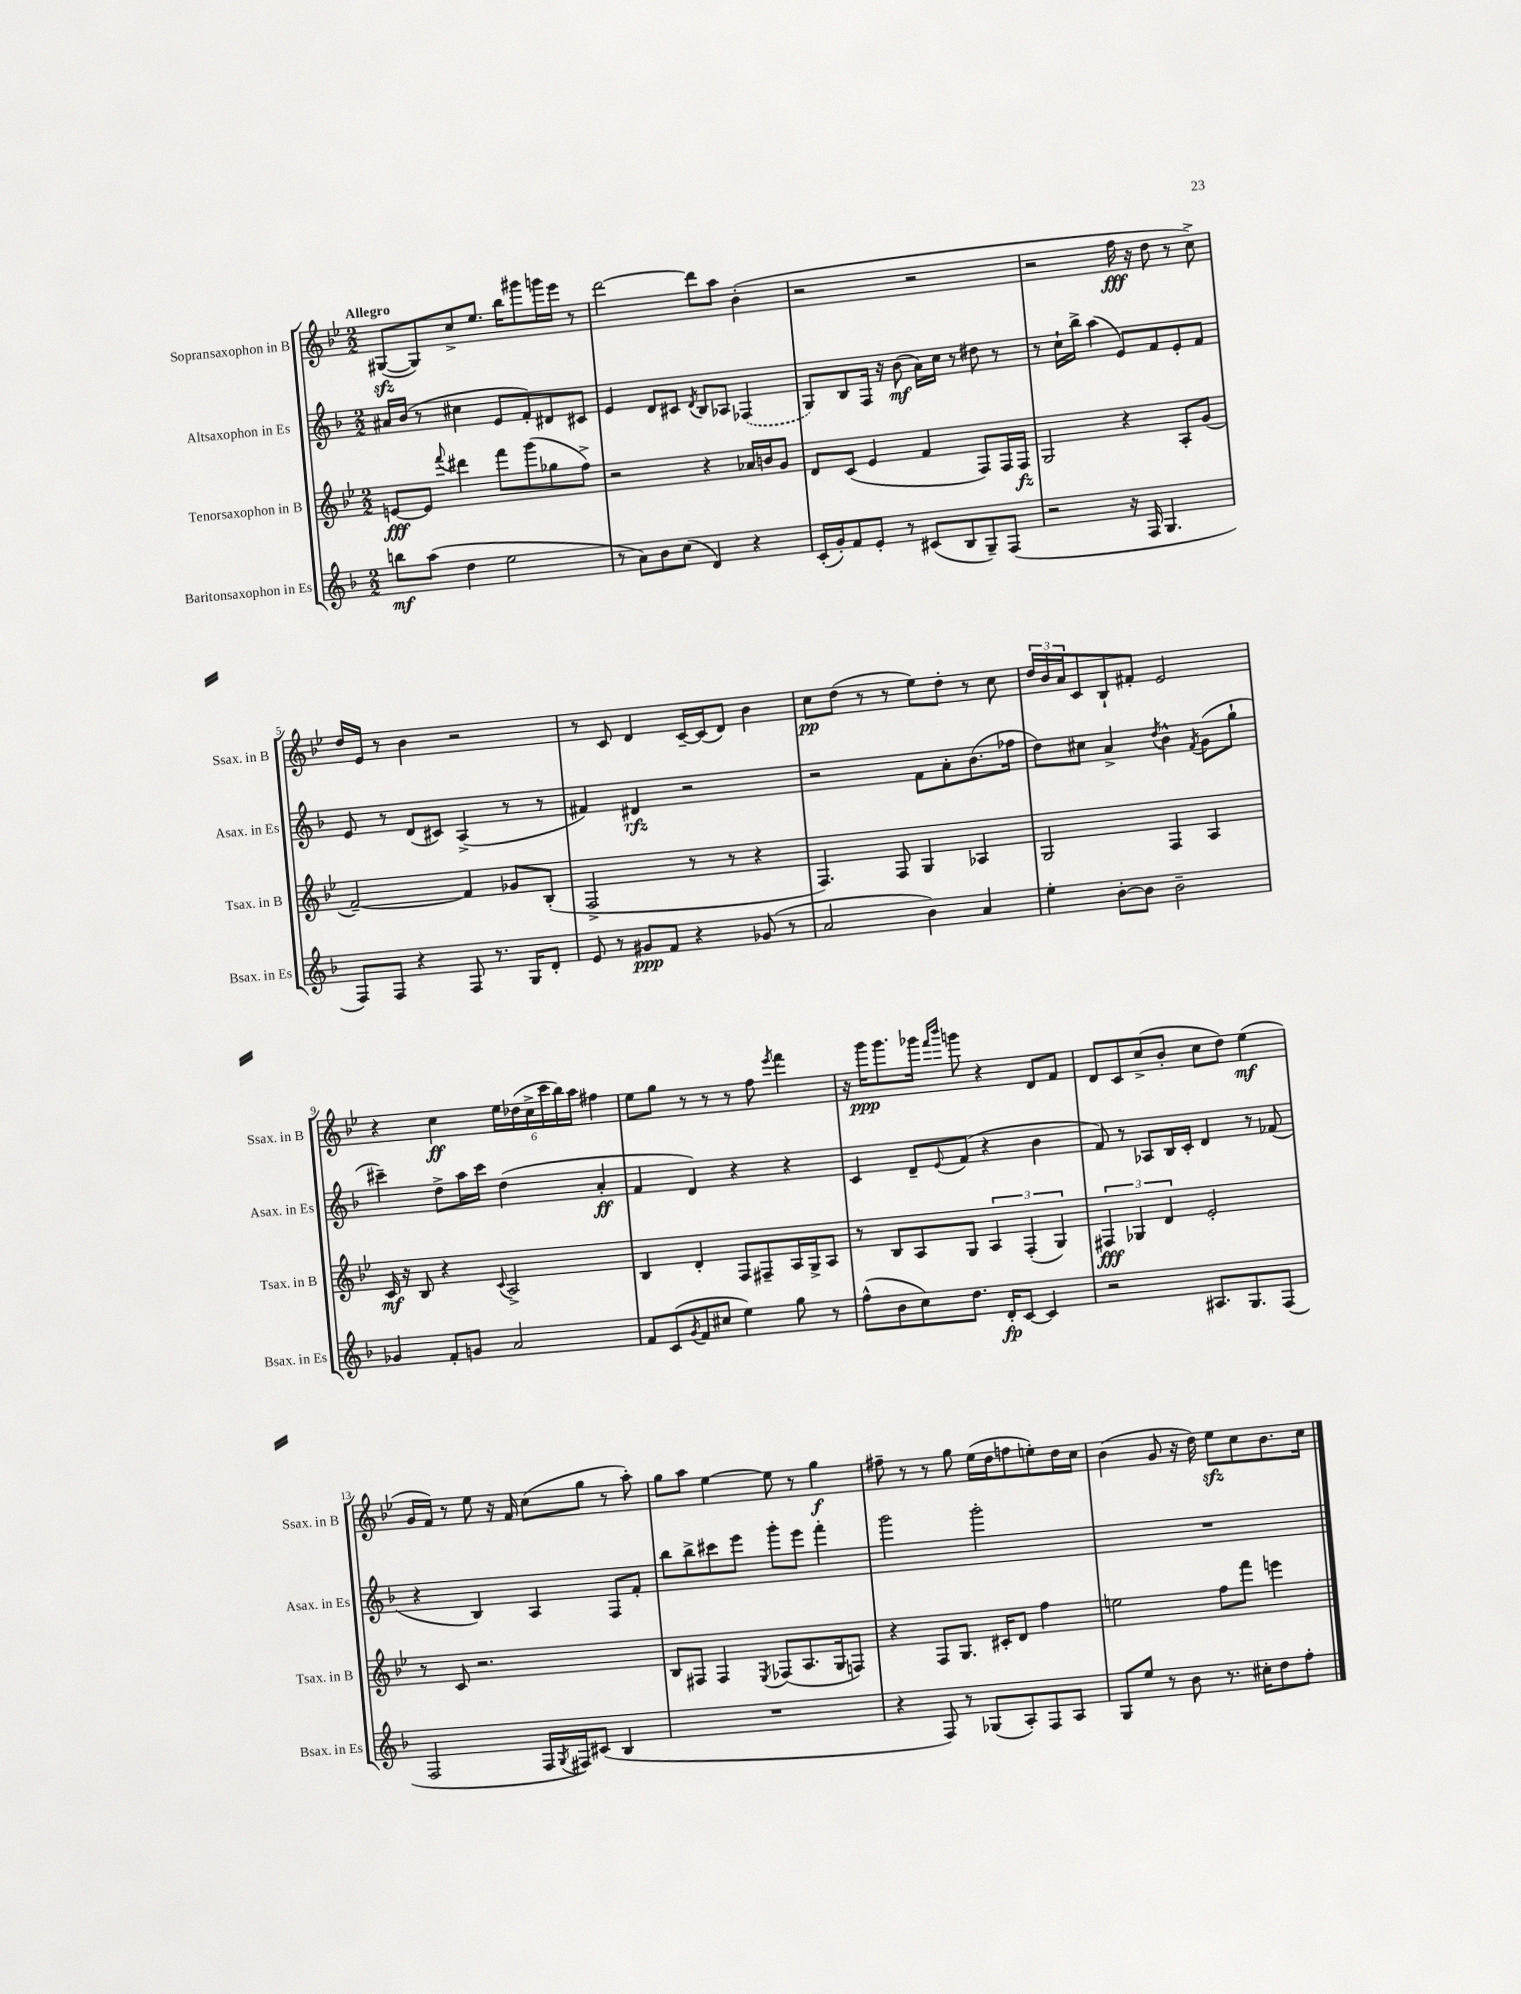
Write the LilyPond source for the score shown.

<<
\new StaffGroup <<
\new Staff = "s0" \with { instrumentName = "Sopransaxophon in B" shortInstrumentName = "Ssax. in B" } {
    \clef treble \key bes \major \numericTimeSignature \time 2/2 \tempo "Allegro"
    gis8~\sfz( gis8) c''8-> ees''8. bes''16 gis'''8 g'''16 ees'''16 r8 |
    d'''2~ d'''8 a''8 bes'4-.( |
    r2 r2 |
    r2 f''16\fff r16 d''8 r8 c''8->) |
    d''16 ees'16 r8 bes'4 r2 |
    r8 c'8 d'4 c'16~-- c'16( d'8) bes'4 |
    c''8\pp d''8( r8 r8 ees''8) d''8-. r8 c''8 |
    \tuplet 3/2 { d''16 bes'16 a'16 } c'8 bes8-! fis'8-. ees'2 |
    r4 c''4\ff \tuplet 6/4 { ees''16 des''16( c''16-> c'''16 bes''16) a''16 } fis''4 |
    ees''8 g''8 r8 r8 r8 f''8 \acciaccatura { ees'''8 } f'''4 |
    r16 g'''16\ppp g'''8. ges'''16 \grace { f'''16 bes'''16 } g'''8 r4 d'8 f'8 |
    d'8 c'8 c''8->( bes'8-. c''8 d''8) ees''4\mf( |
    g'16 f'16) r8 ees''8 r16 f'16 c''8( g''8 r8 a''8-.) |
    g''8 a''8 ees''4~ ees''8 r8 g''4\f |
    fis''8-- r8 r8 g''8 ees''16( d''16 f''8 e''8-.) d''16 c''16 |
    bes'4( g'8 r16 d''16) ees''8\sfz c''8 bes'8. c''16 \bar "|." |
}
\new Staff = "s1" \with { instrumentName = "Altsaxophon in Es" shortInstrumentName = "Asax. in Es" } {
    \clef treble \key f \major \numericTimeSignature \time 2/2
    ais'16 bes'16( r8 cis''4 e'8 f'8-.) dis'8 cis'8 |
    e'4 d'8 cis'8 \acciaccatura { d'8 } bes8 aes8 \once \slurDashed fes4( |
    g8) bes8 f16 r16 bes'8\mf( a'16) c''16 r8 dis''8 r8 |
    r8 c''16-! bes''16-> a''4( e'8) f'8 e'8-. f'8 |
    e'8 r8 d'8( cis'8) a4->( r8 r8 |
    fis'4) dis'4\rfz r2 |
    r2 f'8 a'8-. bes'8.( fes''16 |
    d''8) cis''8 a'4-> \acciaccatura { d''8 } bes'4-^ \acciaccatura { f'8 } g'8( g''8-! |
    cis'''4--) d''8-> a''16 cis'''16 d''4( a'4-.\ff |
    f'4 d'4) r4 r4 |
    c'4 d'8-- \appoggiatura { e'8 } f'8( r4 bes'4 |
    f'8) r8 aes8 bes16 c'16-. d'4 r8 fes'8( |
    r4 bes4) a4 f8 f'8-. |
    bes''8 bes''8-> cis'''8 e'''8 g'''8-. e'''8 f'''4-. |
    g'''2 g'''2-. |
    R1 \bar "|." |
}
\new Staff = "s2" \with { instrumentName = "Tenorsaxophon in B" shortInstrumentName = "Tsax. in B" } {
    \clef treble \key bes \major \numericTimeSignature \time 2/2
    e'8~\fff e'8 \appoggiatura { f'''8 } dis'''4 f'''8 g'''8( ges''8 f''8->) |
    r2 r4 aes'16 b'16 g'8 |
    d'8 c'8( ees'4 f'4 f8) f16 f16\fz |
    g2 r4 a8-. g'8( |
    f'2~--) f'4 ges'8 bes8-.( |
    f2-> r8 r8 r4 |
    f4.) f8 g4 aes4 |
    g2 f4 a4 |
    c'16\mf r16 bes8 r4 \appoggiatura { c'8 } a2-> |
    bes4 d'4-. f8 fis8-- a16 g16-> a8 |
    r8 bes8 a8 g8 \tuplet 3/2 { a4 f4-.( g4) } |
    \tuplet 3/2 { fis4\fff ges4 d'4 } ees'2-. |
    r8 c'8 r2. |
    bes8 fis8 fis4 \acciaccatura { ees8 } fes8( a8. g16 f8) |
    r4 f8 g8. cis'16-. d'8 f''4 |
    e''2 f''8 f'''8 e'''4 \bar "|." |
}
\new Staff = "s3" \with { instrumentName = "Baritonsaxophon in Es" shortInstrumentName = "Bsax. in Es" } {
    \clef treble \key f \major \numericTimeSignature \time 2/2
    b''8\mf a''8( d''4 e''2 |
    r8 a'8) bes'8 c''8( d'4) r4 |
    c'16-.( g'16-.) f'8 e'8-. r8 cis'8( bes8 g8--) f8( |
    r2 r16 f16 g4. |
    f8) f8 r4 f8 r8. g16 d'8-. |
    e'8 r8 gis'8\ppp f'8 r4 ges'8( r8 |
    a'2 bes'4) a'4 |
    e''4-. bes'8~-. bes'8 bes'2-- |
    ges'4 f'8-. g'8 a'2 |
    f'8 c'8( \acciaccatura { g'8 } f'8 cis''8 e''4) g''8 r8 |
    f''8-^( bes'8 c''8) d''8. d'16-.\fp c'8~ c'4 |
    r2 ais8. g8. f8( |
    f2 f16 \acciaccatura { g8 } fis16) cis'8( bes4 |
    R1 |
    r4 f8) r8 ges8( a8-.) f8 a8 |
    g8 e''8 r8 bes'8 r8. cis''16-. d''8 f''8-. \bar "|." |
}
>>
>>
